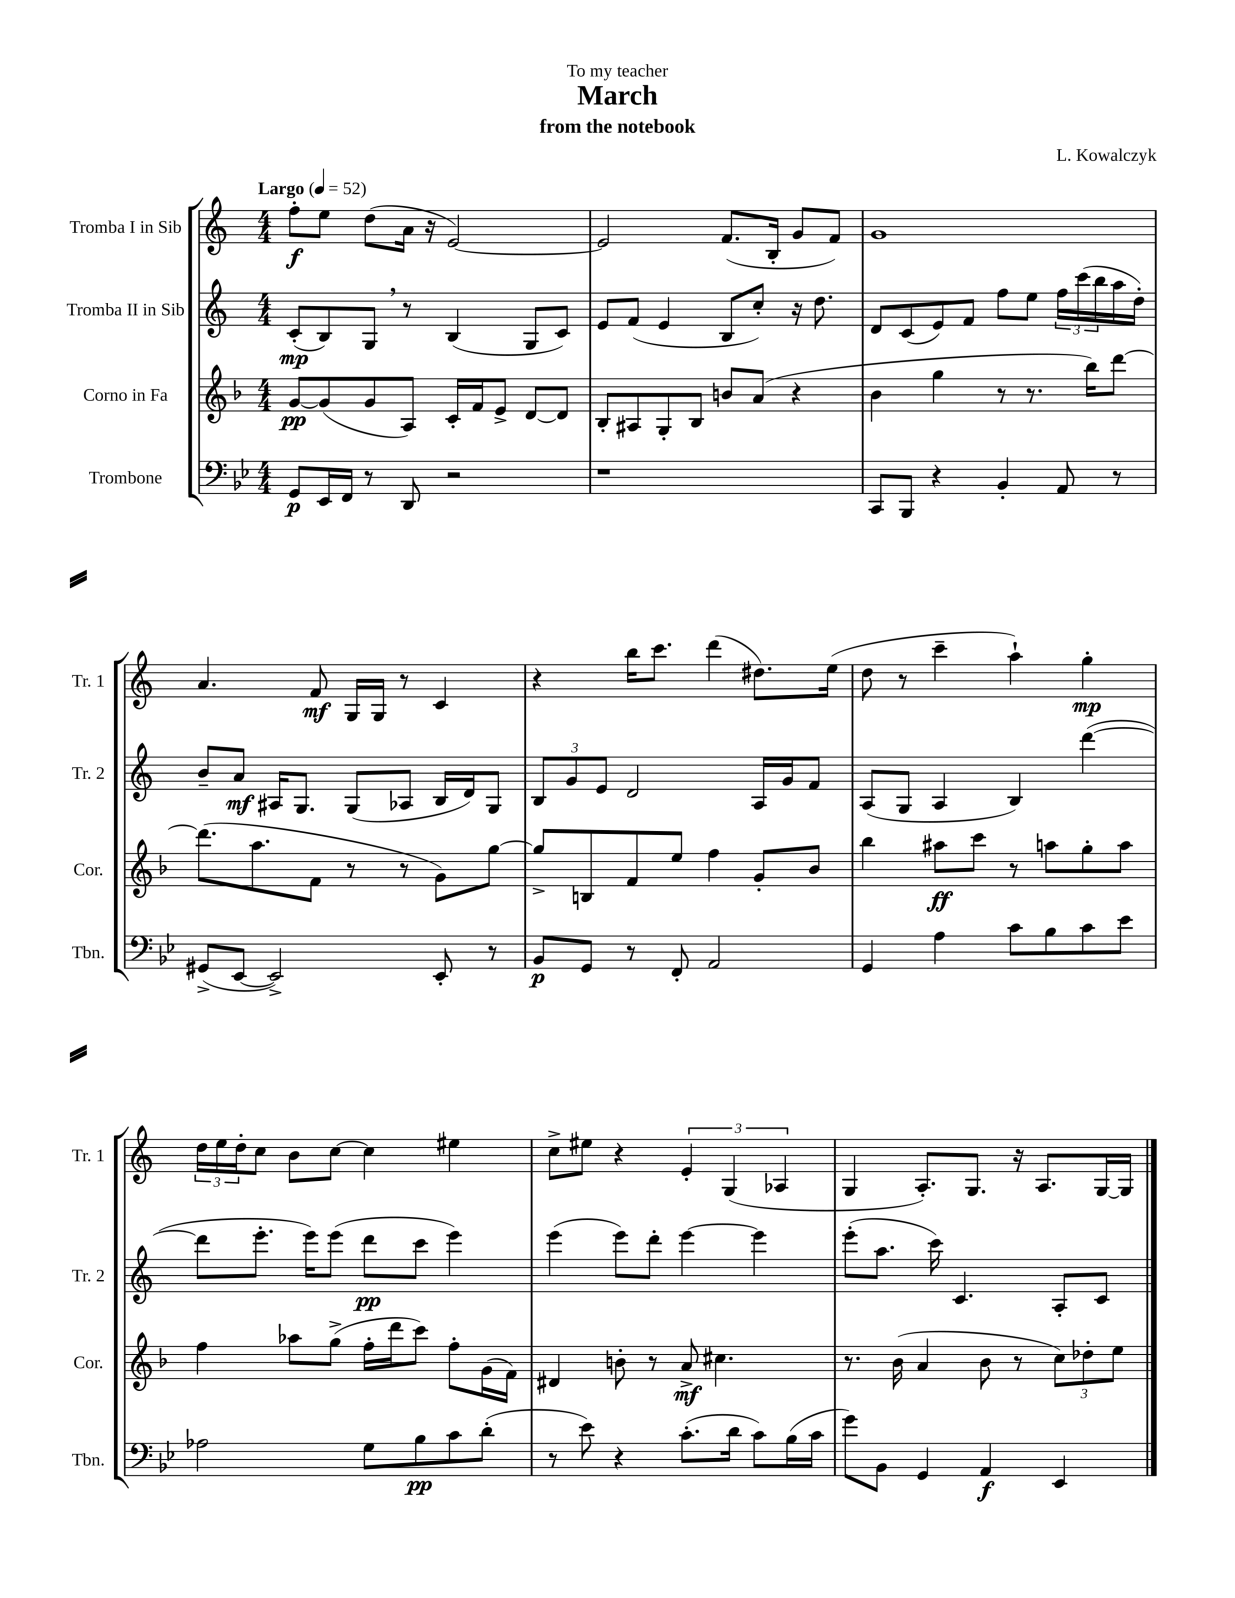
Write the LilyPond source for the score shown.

\header { title = "March" composer = "L. Kowalczyk" subtitle = "from the notebook" dedication = "To my teacher" }
<<
\new StaffGroup <<
\new Staff = "s0" \with { instrumentName = "Tromba I in Sib" shortInstrumentName = "Tr. 1" } {
    \clef treble \key c \major \numericTimeSignature \time 4/4 \tempo "Largo" 4 = 52
    f''8-.\f e''8 d''8( a'16 r16 e'2~) |
    e'2 f'8.( b16-. g'8 f'8) |
    g'1 |
    a'4. f'8\mf g16 g16 r8 c'4 |
    r4 b''16 c'''8. d'''4( dis''8.) e''16( |
    d''8 r8 c'''4-- a''4-!) g''4-.\mp |
    \tuplet 3/2 { d''16 e''16 d''16-. } c''8 b'8 c''8~ c''4 eis''4 |
    c''8-> eis''8 r4 \tuplet 3/2 { e'4-. g4( aes4 } |
    g4 a8.-.) g8. r16 a8. g16~ g16 \bar "|." |
}
\new Staff = "s1" \with { instrumentName = "Tromba II in Sib" shortInstrumentName = "Tr. 2" } {
    \clef treble \key c \major \numericTimeSignature \time 4/4
    c'8-.\mp( b8) g8 \breathe r8 b4( g8 c'8) |
    e'8 f'8( e'4 b8 c''8-.) r16 d''8. |
    d'8 c'8( e'8) f'8 f''8 e''8 \tuplet 3/2 { f''16 c'''16( b''16 } a''16 d''16-.) |
    b'8-- a'8\mf ais16 g8. g8( aes8 b16 d'16) g8 |
    \tuplet 3/2 { b8 g'8 e'8 } d'2 a16 g'16 f'8 |
    a8( g8 a4 b4) d'''4~( |
    d'''8 e'''8.-. e'''16) e'''8( d'''8\pp c'''8 e'''4) |
    e'''4( e'''8) d'''8-. e'''4~ e'''4 |
    e'''8-.( a''8. c'''16) c'4. a8-. c'8 \bar "|." |
}
\new Staff = "s2" \with { instrumentName = "Corno in Fa" shortInstrumentName = "Cor." } {
    \clef treble \key f \major \numericTimeSignature \time 4/4
    g'8~\pp g'8( g'8 a8) c'16-. f'16 e'8-> d'8~ d'8 |
    bes8-. ais8 g8-. bes8 b'8 a'8( r4 |
    bes'4 g''4 r8 r8. bes''16) d'''8~ |
    d'''8.( a''8. f'8 r8 r8 g'8) g''8~ |
    g''8-> b8 f'8 e''8 f''4 g'8-. bes'8 |
    bes''4 ais''8\ff c'''8 r8 a''8 g''8-. a''8 |
    f''4 aes''8 g''8->( f''16-. d'''16 c'''8) f''8-. g'16( f'16) |
    dis'4 b'8-. r8 a'8->\mf cis''4. |
    r8. bes'16( a'4 bes'8 r8 \tuplet 3/2 { c''8) des''8-. e''8 } \bar "|." |
}
\new Staff = "s3" \with { instrumentName = "Trombone" shortInstrumentName = "Tbn." } {
    \clef bass \key bes \major \numericTimeSignature \time 4/4
    g,8\p ees,16 f,16 r8 d,8 r2 |
    r1 |
    c,8 bes,,8 r4 bes,4-. a,8 r8 |
    gis,8->( ees,8~ ees,2->) ees,8-. r8 |
    bes,8\p g,8 r8 f,8-. a,2 |
    g,4 a4 c'8 bes8 c'8 ees'8 |
    aes2 g8 bes8\pp c'8 d'8-.( |
    r8 ees'8) r4 c'8.-.( d'16 c'8) bes16( c'16 |
    g'8) bes,8 g,4 a,4\f ees,4 \bar "|." |
}
>>
>>
\layout { \context { \Score \remove "Bar_number_engraver" } }
